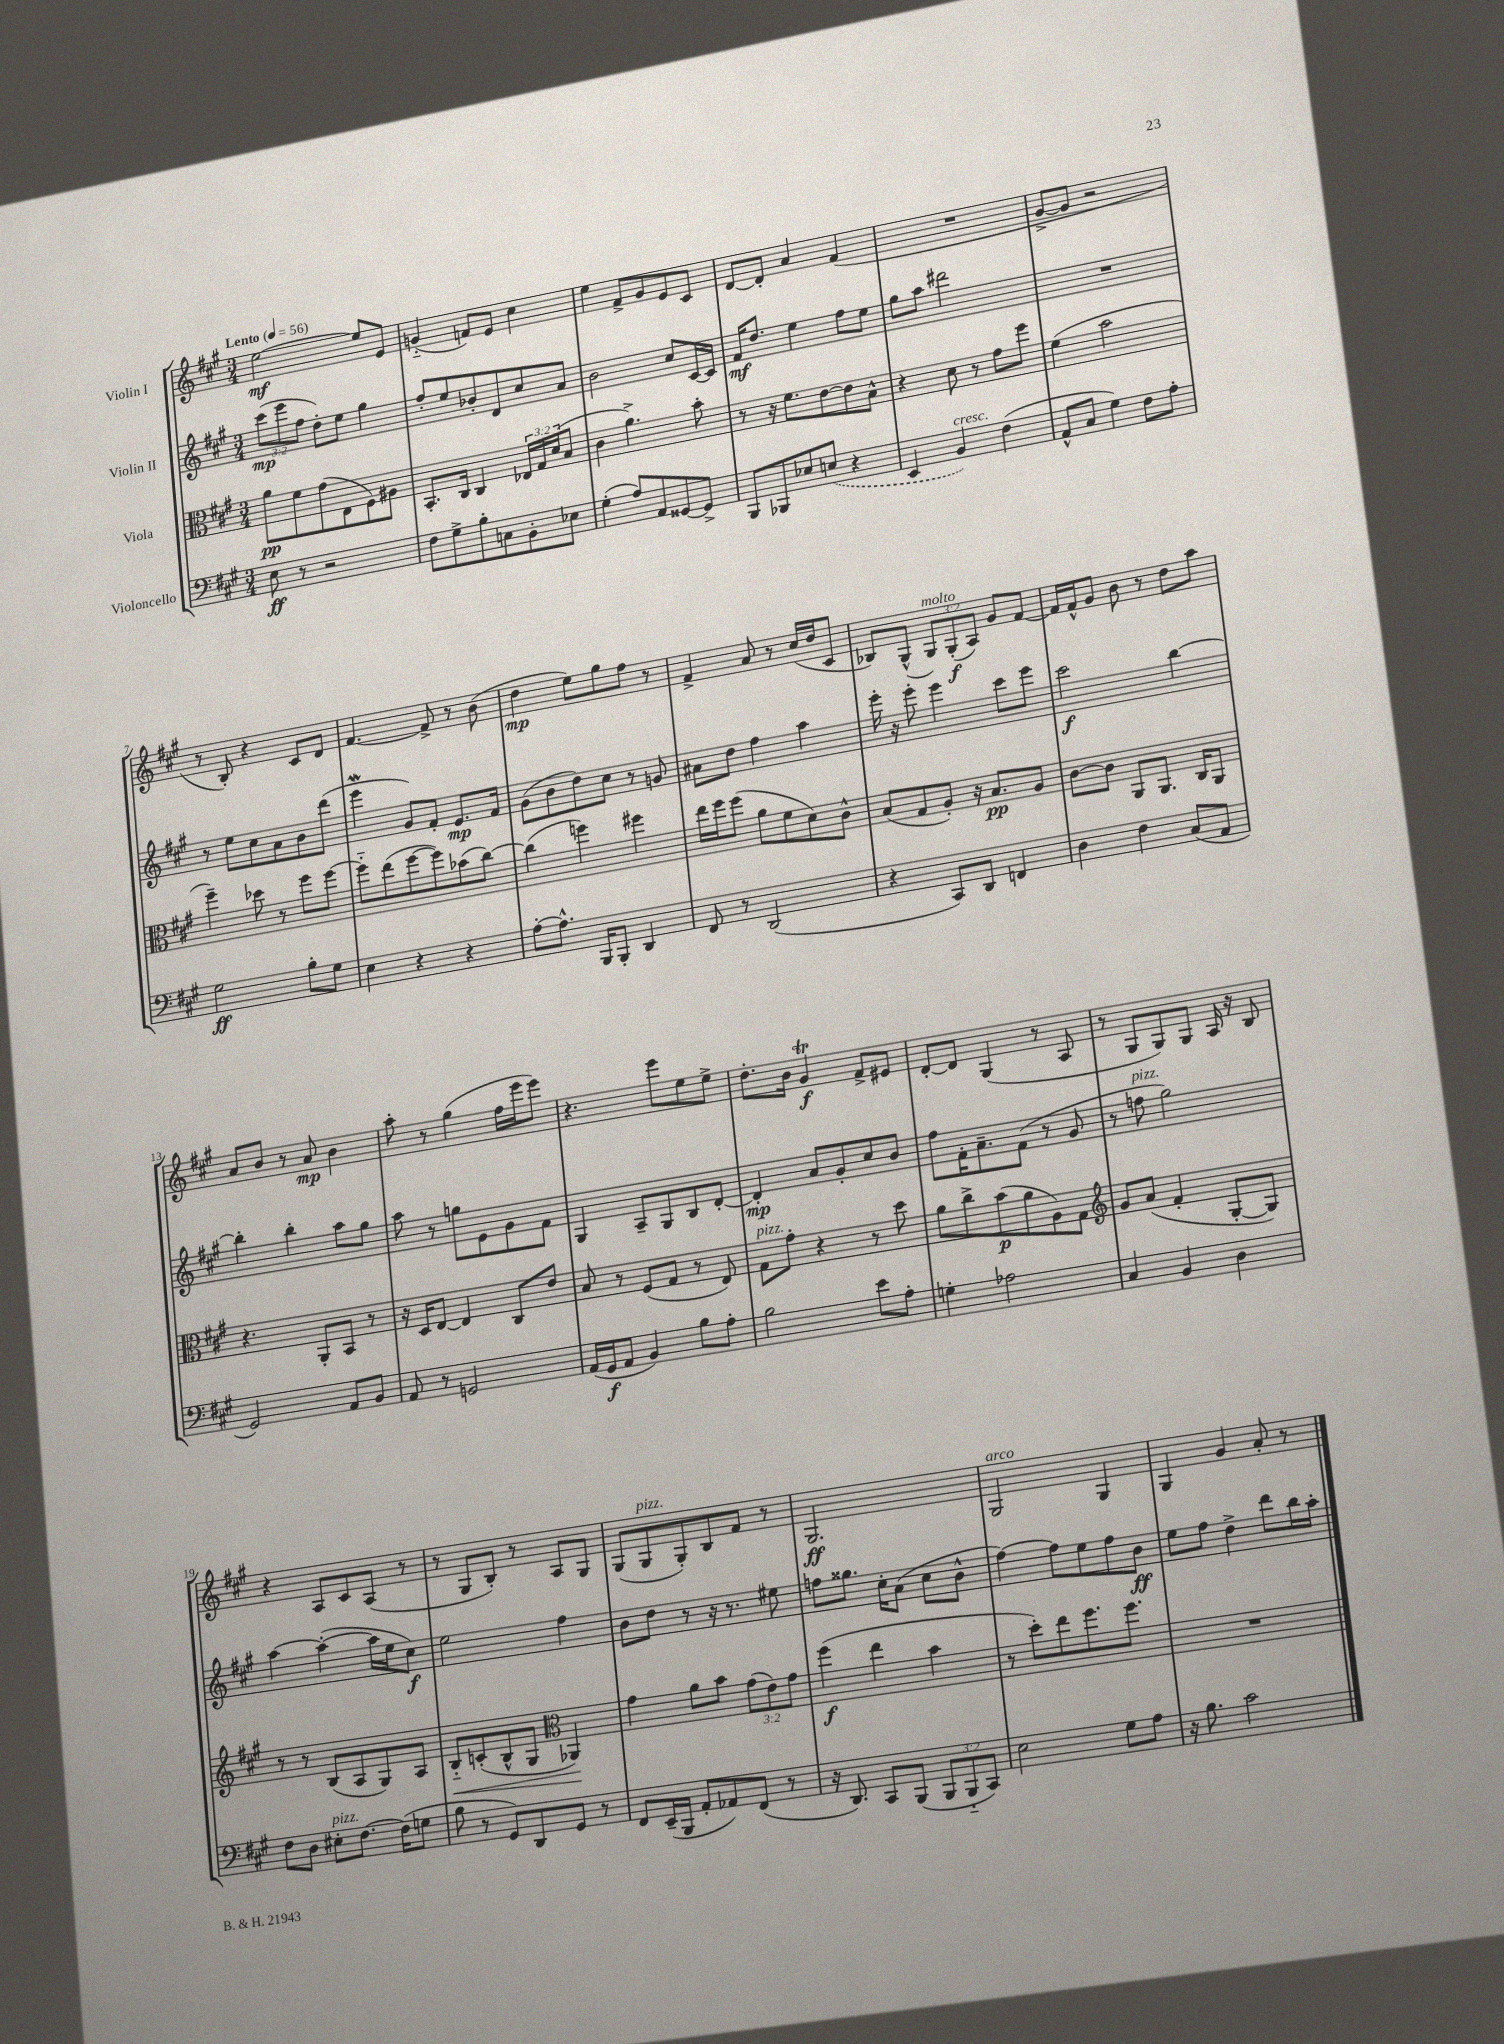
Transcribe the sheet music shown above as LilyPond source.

<<
\new StaffGroup <<
\new Staff = "s0" \with { instrumentName = "Violin I" } {
    \clef treble \key a \major \numericTimeSignature \time 3/4 \override Staff.TupletNumber.text = #tuplet-number::calc-fraction-text \tempo "Lento" 4 = 56
    e''2~\mf e''8 e'8 |
    g'4-_( f'8) e'8 cis''4 |
    e''4 fis'8-> gis'8 e'8 cis'8 |
    d'8~ d'8-. a'4 fis'4( |
    R2. |
    gis'8~-> gis'8 r2 |
    r8 b8-.) r4 cis'8 d'8 |
    fis'4.~ fis'8-> r8 b'8( |
    d''4\mp e''8) gis''8 fis''8 r8 |
    fis'4-> a'8 r8 cis''16( d''16 cis'8 |
    bes8) gis8-^( \tuplet 3/2 { gis8^\markup { \italic "molto" }) gis8-.\f( a8) } gis'8 fis'8~ |
    fis'16 fis'16-^ gis'8 b'8 r8 d''8 a''8 |
    a'8 b'8 r8 a'8\mp b'4 |
    a''8-. r8 gis''4( fis''16 e'''16 e'''8) |
    r4. e'''8 e''8 e''8-> |
    d''8.-. b'16 gis'4\trill\f fis'8-> eis'8 |
    d'8~-. d'8 gis4( r8 a8 |
    r8 gis8 gis8) gis8 a16 r16 b8 |
    r4 a8 cis'8 a8( r8 |
    r8 gis8 b8-.) r8 a8 gis8 |
    gis8( gis8^\markup { \italic "pizz." } gis8-.) b8 fis'8 r8 |
    gis2.\ff |
    gis2^\markup { \italic "arco" } gis4 |
    gis4 gis'4 a'8-. r8 \bar "|." |
}
\new Staff = "s1" \with { instrumentName = "Violin II" } {
    \clef treble \key a \major \numericTimeSignature \time 3/4 \override Staff.TupletNumber.text = #tuplet-number::calc-fraction-text
    \tuplet 3/2 { cis'''8\mp( e'''8 fis''8 } d''8-.) e''8 gis''4 |
    fis''8-. e''8 bes'8-. d'8 cis''8 a'8 |
    b'2 cis''8 cis'16~ cis'16 |
    fis'16\mf d''8. e''4 fis''8 e''8 |
    gis''8 a''8 dis'''2 |
    R2. |
    r8 e''8 cis''8 a'8 b'8 d'''8( |
    e'''4\mordent gis'8) fis'8-. e'8.\mp fis'16 |
    gis'8( b'8 d''8) cis''8 r8 g'8 |
    ais'8 d''8 fis''4 a''4 |
    e'''16-. r16 e'''8-. e'''4 cis'''8 e'''8 |
    cis'''2\f b''4~ |
    b''4-. b''4-. a''8 gis''8 |
    a''8 r8 g''8 e'8 gis'8 fis'8 |
    gis4 a8-- gis8 b8 d'8~-. |
    d'4-.\mp a'8 gis'8-. cis''8 b'8 |
    fis''8 fis'16-. a'8.-- fis'8( r8 gis'8 |
    r8 f''8^\markup { \italic "pizz." } gis''2) |
    a''4~ a''4~-.( a''16 e''16 cis''8\f) |
    e''2 fis''4 |
    b'8 d''8 r8 r16 r8. eis''8 |
    f''8 gisis''8. cis''16-. a'8( cis''8 b'8-^ |
    fis''4~) fis''8 e''8 fis''8 b'8\ff |
    e''8 fis''8 d''4-> d'''8 b''16 a''16-. \bar "|." |
}
\new Staff = "s2" \with { instrumentName = "Viola" } {
    \clef alto \key a \major \numericTimeSignature \time 3/4 \override Staff.TupletNumber.text = #tuplet-number::calc-fraction-text
    a'8\pp fis'8 gis'8( e8 fis8) ais8 |
    b,8.-. cis16 cis4 \tuplet 3/2 { ees16 gis16 d'16( } b8 |
    cis'4 a'4.->) b'8-. |
    r8 r16 fis'8. e'8~ e'8 b8-^ |
    r4 d'8 r8 gis'8 fis''8 |
    fis'4( b'2 |
    fis''4--) des''8 r8 fis''8 fis''8~ |
    fis''8-_ e''8( fis''8~ fis''8) bes'8( cis''8~) |
    cis''4( f''4) fis''4 |
    e''16 fis''16 fis''8( a'8 fis'8 d'8) cis'8-^ |
    b8( gis8 a8-.) r16 b8.\pp a8 |
    cis'8~ cis'8 a,8 a,8. cis16 a,8 |
    r4. a,8-. b,8 r8 |
    r16 d16 e8~ e4 cis8 e'8 |
    b8 r8 fis8( gis8 r8 e8) |
    gis8^\markup { \italic "pizz." } gis'8-. r4 r8 d''8 |
    a'8 cis''8-> b'8\p( a'8 a8) gis8 |
    \clef treble gis'8 a'8( fis'4-. gis8~-. gis8) |
    r8 r8 b8( a8 gis8) a8 |
    b8-_\< c'8-.( b8-^ gis8 \clef alto aes,4\!) |
    gis'4 a'8 b'8 \tuplet 3/2 { gis'8( e'8) gis'8 } |
    fis''4\f( e''4 b'4 |
    r8 d''8-.) e''8 fis''8. fis''8. |
    R2. \bar "|." |
}
\new Staff = "s3" \with { instrumentName = "Violoncello" } {
    \clef bass \key a \major \numericTimeSignature \time 3/4 \override Staff.TupletNumber.text = #tuplet-number::calc-fraction-text
    e8\ff r8 r2 |
    fis8 gis8-> b8-. c8 b,8-. ees8 |
    gis4-.( a8) a,8 gisis,8~ gisis,8-> |
    b,,8 bes,,8 ees8 \once \slurDashed e8( r4 |
    e,4 b,4^\markup { \italic "cresc." }) fis4( |
    a,8-^ cis8 gis4) fis8 a8-. |
    gis2\ff b8-. gis8 |
    e4 r4 r4 |
    a8~-. a8.-^ b,,16 b,,8-. d,4 |
    fis,8 r8 d,2( |
    r4 cis,8) d,8 f,4 |
    d4 fis4 cis8( a,8 |
    gis,2) a,8 b,8 |
    a,8 r8 g,2 |
    a,16( gis,16\f a,8 b,4) b8 a8-. |
    b2 e'8 a8-. |
    g4-. aes2 |
    cis4 b,4 d4 |
    fis8 d8 eis8-.^\markup { \italic "pizz." } fis8.~ fis16( g8 |
    b8 r8 gis,8) d,8 gis,8 r8 |
    fis,8 e,16--( b,,16 a,8-. aes,8) fis,8( r8 |
    r16 d,8.) cis,8 b,,8( \tuplet 3/2 { b,,8 b,,8-_ cis,8) } |
    e2 gis8 a8 |
    r16 b8. cis'2 \bar "|." |
}
>>
>>
